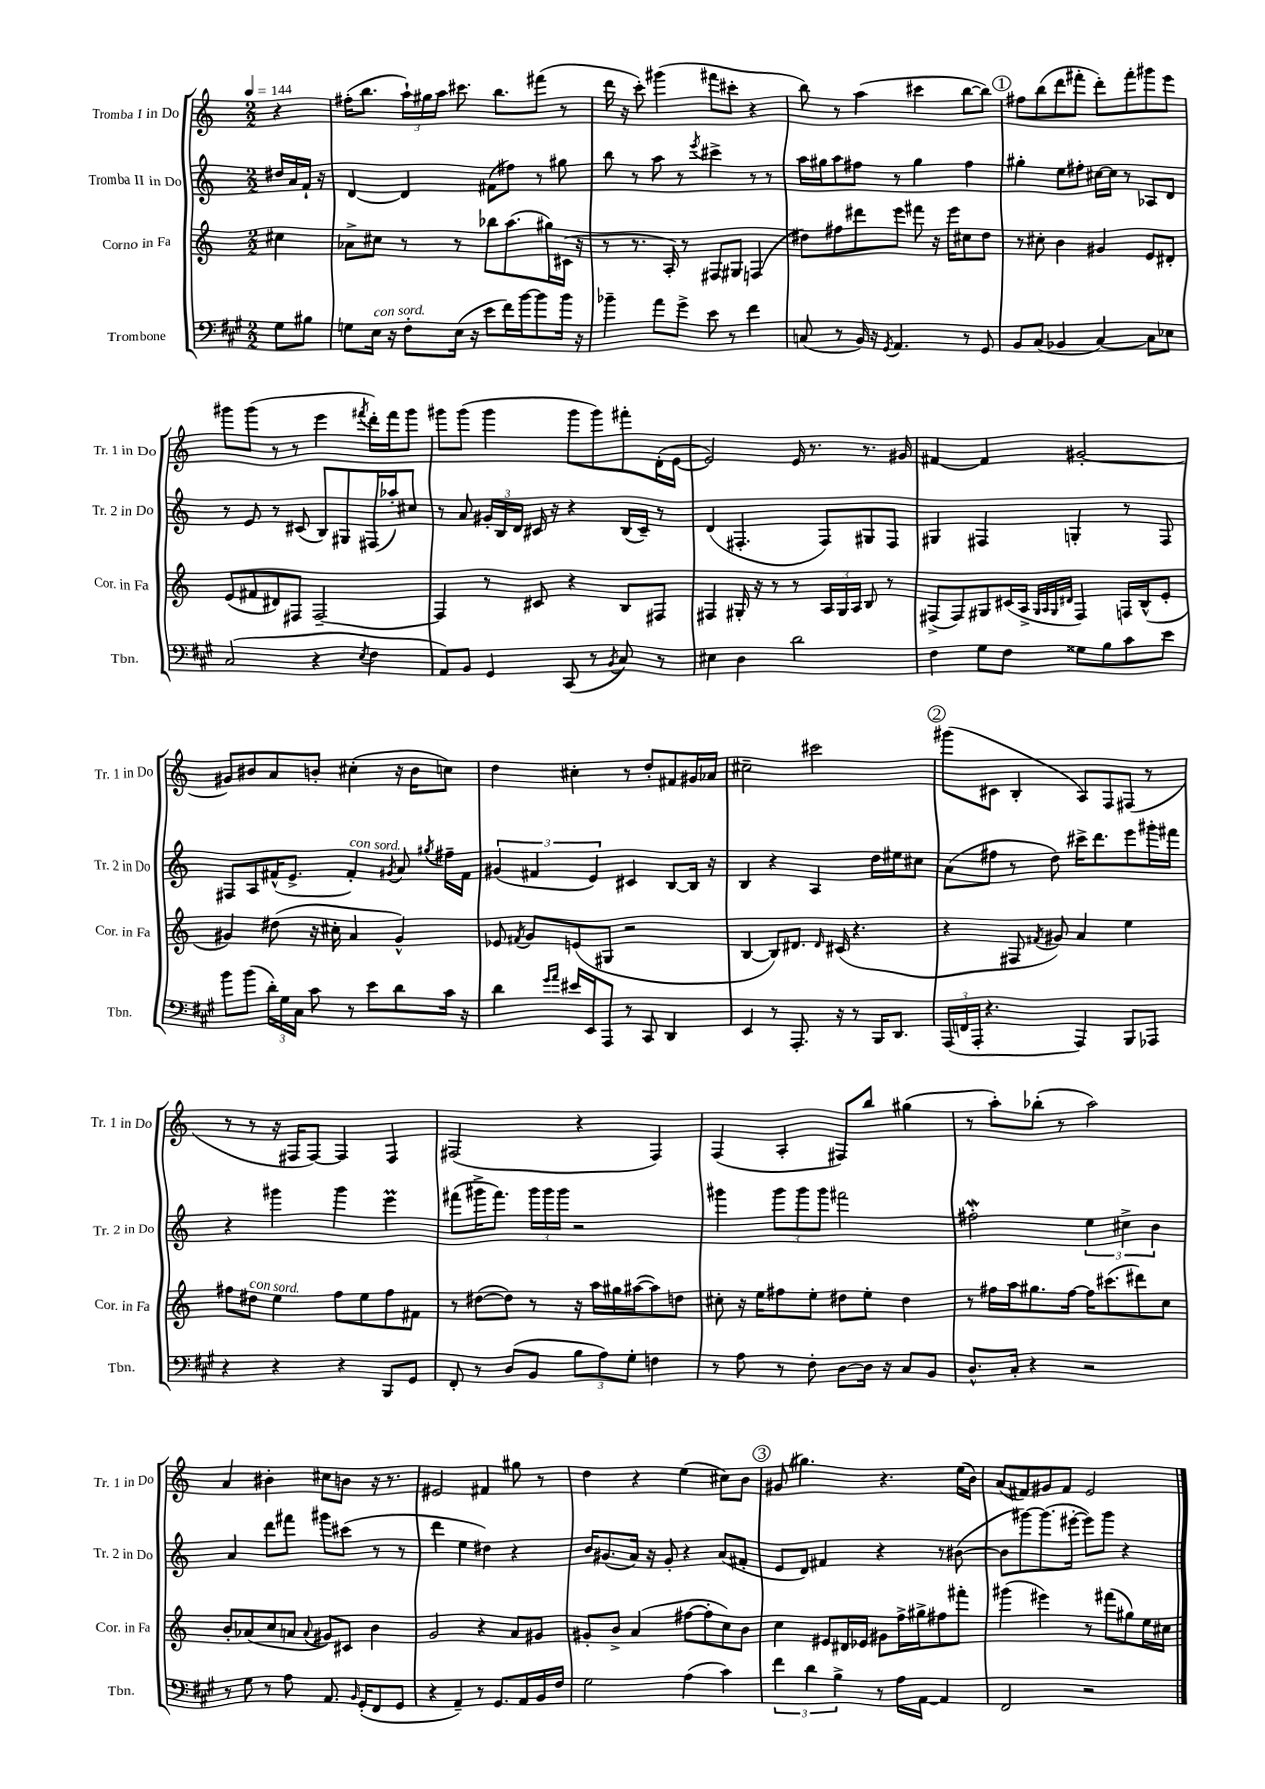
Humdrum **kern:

**kern	**kern	**kern	**kern
*part4	*part3	*part2	*part1
*staff4	*staff3	*staff2	*staff1
*I"Trombone	*I"Corno in Fa	*I"Tromba II in Do	*I"Tromba I in Do
*I'Tbn.	*I'Cor. in Fa	*I'Tr. 2 in Do	*I'Tr. 1 in Do
*clefF4	*clefG2	*clefG2	*clefG2
*k[f#c#g#]	*k[]	*k[]	*k[]
*M2/2	*M2/2	*M2/2	*M2/2
*MM144	*MM144	*MM144	*MM144
=	=	=	=
8G#\L	4cc#X\	16dd#X/LL	4r
.	.	16a/	.
8B#X\J	.	16f`/JJ	.
.	.	16r	.
=1	=1	=1	=1
8Gn\L	8a-X^\L	[4d/	(16ff#X'\KL
.	.	.	8.bb\J
!LO:TX:a:i:t=con sord.	!	!	!
16E\Jk	8cc#X\J	.	.
16r	.	.	.
8F#'\L	8r	4d/]	24aa`\LL)
.	.	.	24gg#X\
.	.	.	24aa\JJ
(16E\Jk	8r	.	8.ccc#X\
16r	.	.	.
8e\L	8bb-X\L	(8f#X\L	.
.	.	.	8.bb\L
16f#\L)	(8.aa\	8ff#X\J)	.
[16b\J	.	.	.
8b\]	.	8r	(8fff#X\J
.	16gg#X\L)	.	.
16b\Jk	(16c#X\JJ	8gg#X\	8r
16r	16r	.	.
=2	=2	=2	=2
4b-X~\	8r	8bb\	16ddd\
.	.	.	16r
.	8.r	8r	8ccc'\)
8a\L	.	8aa\	(4ggg#X\
.	16A'/)	.	.
8g#^\J	8r	8r	.
.	.	8qeee/	.
8e\	8F#X/L	4ccc#X^\	8fff#X\L
8r	8G#X/J	.	8ccc#X'\J
4f#\	(4Fn/	8r	4r
.	.	8r	.
=3	=3	=3	=3
(8Cn/	8dd#X\L)	16aa\LL	8bb\)
.	.	16gg#X\J	.
8r	8ff#X\	8aa\	8r
16BB/)	8ddd#X\	8ff#X\J	(4aa\
16r	.	.	.
8qGG#/	.	.	.
4.AA/	8eee\J	8r	.
.	8fff#X\	4gg#\	4ccc#X\
.	16r	.	.
.	16eee\KL	.	.
8r	8cc#X\	4ff#\	[8bb\L
8GG#/	8dd#\J	.	8bb\J])
!!LO:REH:place=s1:t=1
=4	=4	=4	=4
8BB/L	8r	4gg#X'\	8ff#X\L
(8C#/J	8cc#X'\	.	(8bb\
4BB-X/	4b\	8ee\L	8ddd\
.	.	8ff#X'\J	8fff#X'\J
[4C#/)	4g#X/	[16cc#X\LL	8ddd'\L)
.	.	16cc#\JJ]	.
.	.	8r	8fff#'\
8C#\L]	8e/L	8A-X/L	8ggg#X\
8E-X\J	8d#X'/J	8d/J	8eee\J
!!LO:LB:g=z
=5	=5	=5	=5
(2C#/	(8e/L	8r	8ggg#X\L
.	8f#X/	8e/	(8ggg#\J
.	8d#X/)	8r	8r
.	8F#X/J	(8c#X/	8r
4r	[2F#~/	8B/L)	4eee\
.	.	8G#X/	.
8qE/	.	.	8qfff#X/
4F#\	.	(16F#X/L	16ddd'\LL)
.	.	16aa-X'/J)	16fff#\J
.	.	8cc#X/J	8ggg#\J
=6	=6	=6	=6
8AA/L)	4F#/]	8r	8ggg#X\L
8BB/J	.	8a/	(8ggg#\J
4GG#/	8r	24g#X'/LL	4ggg#\
.	.	24B/	.
.	.	24d/JJ	.
.	8c#X/	16c#X/	.
.	.	16r	.
(8CC#/	4r	4r	8ggg#\L
8r	.	.	8ggg#\)
8qBB/	.	.	.
8C#/)	8B/L	(16B/LL	8fff#X'\
.	.	16c#~/JJ)	.
8r	8F#X/J	8r	(16d'\L
.	.	.	[16e\JJ
=7	=7	=7	=7
4E#X\	4F#X/	(4d/	2e/])
4D\	16G#X'/	4.F#X'/	.
.	16r	.	.
.	8r	.	.
2d\	8r	.	16e/
.	.	.	8.r
.	24A/LL	8F#/L)	.
.	24G#/	.	.
.	24A/JJ	.	.
.	8B/	8G#X/	8.r
.	8r	8F#/J	.
.	.	.	16g#X/
=8	=8	=8	=8
4F#\	(8F#X^/L	4G#X/	[4f#X/
.	8F#/)	.	.
8G#\L	8G#X/	4F#X/	4f#/]
8F#\J	(16c#X/L	.	.
.	16A^/JJ	.	.
.	32qqG#/LLL	.	.
.	32qqA/	.	.
.	32qqG#/	.	.
.	32qqd#X/JJJ	.	.
8G##X\L	4F#/)	4Gn'/	[2g#X'/
8B\	.	.	.
8c#\	16Fn/LL	8r	.
.	(16B^^/J	.	.
8e\J	8e'/J	8F#/	.
!!LO:LB:g=z
=9	=9	=9	=9
8b\L	4g#X/)	8F#X/L	8g#X/L]
(8b\J	.	8A/	8b#X/
24d'\LL)	(8dd#X\	(16f#X^^/K	8a/
24G#\	.	.	.
.	.	8.e^/J	.
24C#\JJ	.	.	.
8c#\	16r	.	8bn'/J
.	16cc#X'\	.	.
!	!	!LO:TX:a:i:t=con sord.	!
8r	4a/	4f#'/)	(4cc#X'\
8e\L	.	.	.
.	.	8qg#X/	.
8d\	4g#^^/)	8a/	16r
.	.	.	16b\KL
.	.	8qgg#X/	.
16c#\Jk	.	16ff#X~\LL	8ccn\J)
16r	.	16f#\JJ	.
=10	=10	=10	=10
4d\	8e-X/	(6g#X/	4dd\
.	8qf#X/	.	.
.	8g/L	.	.
.	.	6f#X/	.
16qqg#/LL	.	.	.
16qqa/JJ	.	.	.
16e#X/LL	(8en/	.	4cc#X'\
16EE/J	.	.	.
.	.	6e/)	.
8AAA/J	8G#X/J	.	.
8r	2r	4c#X/	8r
8CC#/	.	.	8dd'/L
4DD/	.	[8B/L	8f#X/
.	.	16B/Jk]	16g#X/L
.	.	16r	16a-X/JJ
=11	=11	=11	=11
4EE/	[4B/	4B/	2cc#X~\
8r	8B/L])	4r	.
8.AAA'/	8.d#X/J	.	.
.	.	4A/	2ccc#X\
.	16qqd#/	.	.
16r	(16c#X/	.	.
8r	4.r	.	.
16BBB/KL	.	16dd\LL	.
8.DD/J	.	16ee#X\J	.
.	.	8cc#X\J	.
!!LO:REH:place=s1:t=2
=12	=12	=12	=12
(24AAA/LL	4r	(8a\L	(8ggg#X\L
24FFn/	.	.	.
24AAA'/JJ	.	.	.
4.r	.	8ff#X\J	8c#X\J
.	8F#X/	8r	4B'/
.	8qf#X/	.	.
.	8g#X/)	8dd\)	.
4AAA/)	4a/	16ccc#X^\KL	8A/L)
.	.	8.ddd\	.
.	.	.	8F/
8BBB/L	4ee\	8eee\	(8F#X/J
8AAA-X/J	.	16ggg#X'\L	8r
.	.	16fff#X\JJ	.
!!LO:LB:g=z
=13	=13	=13	=13
4r	8ff#X\L	4r	8r
!	!LO:TX:a:i:t=con sord.	!	!
.	8dd#X\J	.	8r
4r	4ee\	4ggg#X\	16r
.	.	.	16F#X/KL
.	.	.	[8F#/J)
4r	8ff#\L	4ggg#\	4F#/]
.	8ee\	.	.
8BBB/L	8ff#\	4eeem\	4F#/
8GG#/J	8f#X\J	.	.
=14	=14	=14	=14
8FF#'/	8r	(8fff#X\L	(2F#X/
8r	([8dd#X\L	16ggg#X^\K	.
.	.	8.fff#\J)	.
(8D/L	8dd#\J])	.	.
8BB/J	8r	24ggg#\LL	.
.	.	24ggg#\	.
.	.	24ggg#\JJ	.
12B\L	16r	2r	4r
.	16aa\LL	.	.
12A\)	.	.	.
.	16gg#X\	.	.
12G#'\J	.	.	.
.	([16aa#X\J	.	.
4Fn\	8aa#\])	.	4F#/)
.	8ddn\J	.	.
=15	=15	=15	=15
8r	8cc#X'\	4ggg#X\	(4F/
8A\	16r	.	.
.	16ee\KL	.	.
8r	8ff#X\	12ggg#\L	4A'/
.	.	12ggg#\	.
8F#'\	8ee'\J	.	.
.	.	12ggg#\J	.
[8D\L	8dd#X\L	2fff#X\	8F#X/L)
16D\Jk]	8ee'\J	.	8bb/J
16r	.	.	.
8C#/L	4dd#\	.	(4gg#X\
8BB/J	.	.	.
=16	=16	=16	=16
8.D^^/L	8r	2ff#XW'\	8r
.	16ff#X\LL	.	8aa'\L)
16C#'/Jk	16aa\J	.	.
4r	8.gg#X\	.	(8bb-X'\J
.	.	.	8r
.	[16ff#\Jk	.	.
2r	16ff#\KL]	6ee\	2aa\)
.	(8.ccc#X\	.	.
.	.	6cc#X^\	.
.	8ddd#X\)	.	.
.	.	6b\	.
.	8cc\J	.	.
!!LO:LB:g=z
=17	=17	=17	=17
8r	8b'/L	4a/	4a/
8G#\	(8a-X/	.	.
8r	8cc/	8ddd\L	4b#X'\
8A\	8an/J	8fff#X\J	.
.	8qqa/	.	.
8.AA/	8g#X/L)	8ggg#X\L	8cc#X\L
.	8c#X/J	(8ccc#X\J	8bn\J
16qqBB/	.	.	.
(16GG#'/KL	.	.	.
8FF#/	4b\	8r	16r
.	.	.	8.r
8GG#/J	.	8r	.
=18	=18	=18	=18
4r	2g/	4ddd\	2e#X/
4AA~/)	.	4ee\	.
8r	4r	4dd#X\)	4f#X/
8.GG#/L	.	.	.
.	8a/L	4r	8gg#X\
16AA/L	.	.	.
16BB/	8g#X/J	.	8r
16F#/JJ	.	.	.
=19	=19	=19	=19
2G#\	8g#X'/L	16b/KL	4dd\
.	.	(8.g#X/	.
.	8b^/J	.	.
.	(4a/	16a/Jk)	4r
.	.	16r	.
.	.	8g#'/	.
(4A\	[8ff#X\L	4r	(4ee\
.	8ff#'\]	.	.
4c#\)	8cc\)	(8a/L	8cc#X\L)
.	8b\J	8f#X'/J	8b\J
!!LO:REH:place=s1:t=3
=20	=20	=20	=20
6f#\	4cc\	8e/L	(8g#X/
.	.	8d/J)	4.gg#X\)
6d\	.	.	.
.	8e#X/L	4f#X/	.
6B^\	.	.	.
.	16d#X/L	.	.
.	16e-X/JJ	.	.
8r	8g#X\L	4r	4.r
16A\LL	16ff^\L	.	.
[16AA\JJ	16gg#X^\J	.	.
4AA/]	8ff#X\	8r	.
.	8fff#X'\J	([8b#X\	(16ee\LL
.	.	.	16b\JJ)
=21	=21	=21	=21
2FF#/	(4ggg#X\	8b#\L]	(8a/L
.	.	[8ggg#X\)	8f#X/)
.	4eee#X\)	(8.ggg#\]	8g#X/
.	.	.	8f#/J
.	.	[16eee#X'\Jk	.
2r	8r	8eee#\L])	2e/
.	(8fff#X\L	8ggg#\J	.
.	8gg#X\)	4r	.
.	16ee\L	.	.
.	16cc#X\JJ	.	.
==	==	==	==
*-	*-	*-	*-
